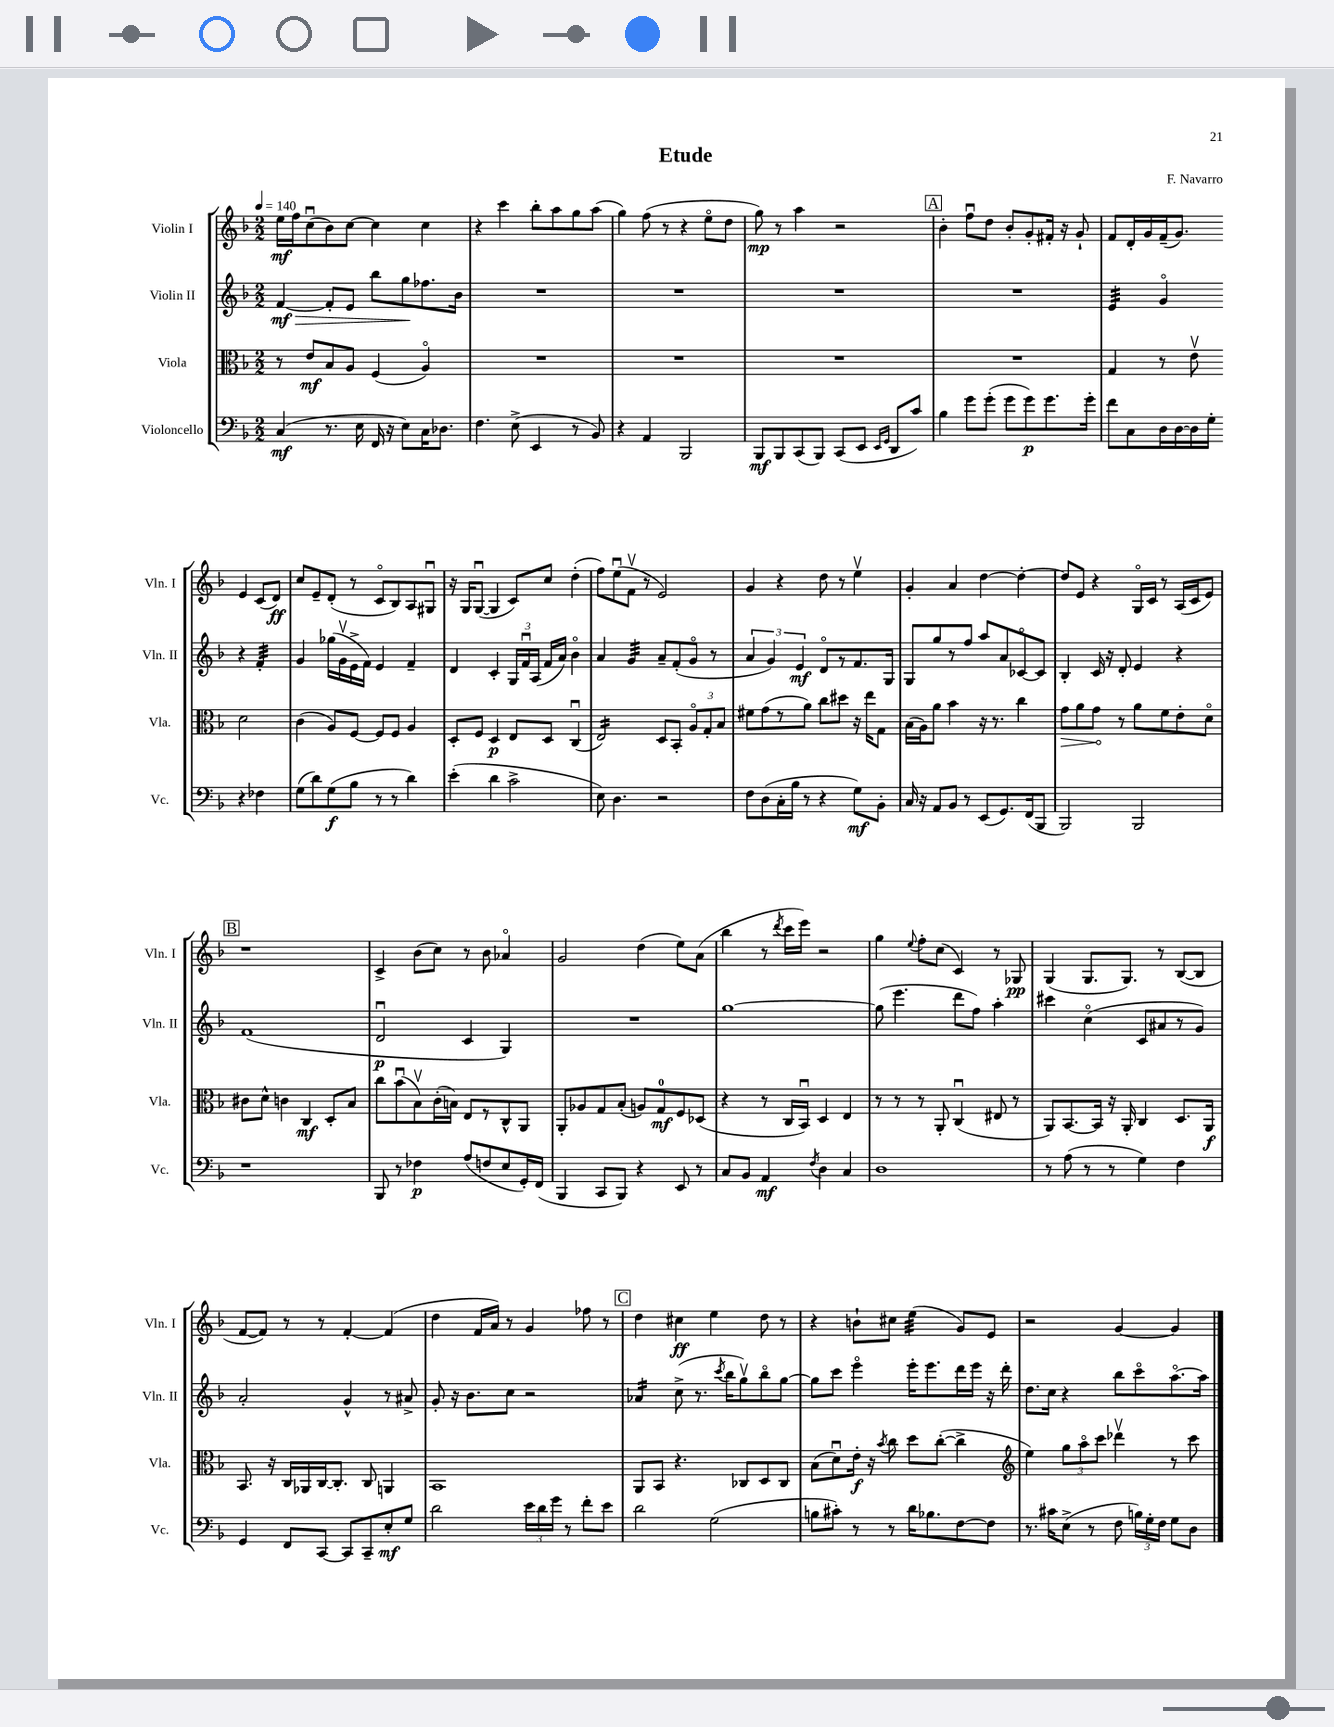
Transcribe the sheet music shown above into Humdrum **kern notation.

**kern	**kern	**kern	**kern
*staff4	*staff3	*staff2	*staff1
*clefF4	*clefC3	*clefG2	*clefG2
*k[b-]	*k[b-]	*k[b-]	*k[b-]
*M2/2	*M2/2	*M2/2	*M2/2
*MM140	*MM140	*MM140	*MM140
(4C	8r	[4f	16ee
.	.	.	16ff
.	8e	.	(8ccu
8.r	8B-	8f']	8b-)
.	8A	8e	[8cc
16E	.	.	.
16FF	(4F	8bb-	4cc]
16r	.	.	.
8E)	.	8gg	.
16C	4Ao)	8.ff-	4cc
8.D-	.	.	.
.	.	16b-	.
=	=	=	=
4.F	1r	1r	4r
.	.	.	4ccc
(8E^	.	.	.
4EE	.	.	8bb-'
.	.	.	8aa
8r	.	.	8gg
8BB-)	.	.	(8aa
=	=	=	=
4r	1r	1r	4gg)
4AA	.	.	(8ff
.	.	.	8r
2BBB-	.	.	4r
.	.	.	8eeo
.	.	.	8dd
=	=	=	=
8BBB-	1r	1r	8gg)
8BBB-	.	.	8r
(8CC	.	.	4aa
8BBB-)	.	.	.
(8CC	.	.	2r
8EE	.	.	.
16qqEE	.	.	.
16qqGG	.	.	.
8DD	.	.	.
8c)	.	.	.
=	=	=	=
4B-	1r	1r	4b-'
8g	.	.	8ffu
(8g'	.	.	8dd
8g	.	.	8b-'
8g)	.	.	8g'
8.g	.	.	16f#'
.	.	.	16r
.	.	.	8g`
16g'	.	.	.
=	=	=	=
8f	4G	4e	8f
8C	.	.	16d'
.	.	.	16g
16D	8r	4go	(16f~
[16D	.	.	8.g)
16D]	8ev	.	.
16G'	.	.	.
4r	2d	4r	4e
4F-	.	4f'	(8c
.	.	.	8d)
=	=	=	=
(8G	(4c	4g	8cc
8d)	.	.	8e~
(8G	8A)	(16gg-	(8d'
.	.	16gv	.
8B-	[8F	16e^	8r
.	.	16f)	.
8r	8F]	4e	8co
8r	8F	.	8B-)
4d)	4A	4f~	8A
.	.	.	8G#u
=	=	=	=
(4e'	8D'	4d	16r
.	.	.	16G
.	8F	.	([8Gu
4d	4D	4c'	4G]
2c^	8E	24G	8c)
.	.	24fu	.
.	.	(24A	.
.	8D	16f	8cc
.	.	16a)	.
.	(4Cu	4b-o	(4dd'
=	=	=	=
8E)	2E)	4a	8ff)
4.D	.	.	(8eeu
.	.	4g	8fv
.	.	.	8r
2r	8D	8a~	2e)
.	8BB-'	(8f'	.
.	12Ao	8go	.
.	12G'	.	.
.	.	8r	.
.	12B-	.	.
=	=	=	=
8F	8f#	6a	4g
(8D	(8g	.	.
.	.	6g)	.
16C'	8r	.	4r
16B-	.	.	.
.	.	6e	.
8r	8a)	.	.
4r	8cc	8do	8dd
.	8dd#	8r	8r
8G)	16r	8.f	4eev
.	16ee	.	.
8BB-'	8G	.	.
.	.	16G	.
=	=	=	=
16C	(16B-	8G	4g'
16r	16A)	.	.
8AA	8a	8gg	.
8BB-	4b-	8r	4a
8r	.	8ff	.
(8EE	16r	8aa	[4dd
.	8.r	.	.
8.GG)	.	8a	.
.	4cc	[8c-o	4dd'_
(16FF	.	.	.
8BBB-	.	8c-]	.
=	=	=	=
2BBB-)	8g	4B-'	8dd]
.	8a	.	8e
.	8g	16c	4r
.	.	16r	.
.	8r	8d'	.
2BBB-	8a	4e	16Go
.	.	.	16c
.	8f	.	8r
.	8e'	4r	(16A
.	.	.	16c
.	8do	.	8e)
=	=	=	=
1r	8c#	(1f	1r
.	8d^^	.	.
.	4c	.	.
.	4C	.	.
.	8D'	.	.
.	8B-	.	.
=	=	=	=
8BBB-	8cc	2du	4c^
8r	(8b-u	.	.
4F-	8B-v)	.	(8b-
.	(16c'	.	8cc)
.	16B)	.	.
(8A	8E	4c	8r
8F	8r	.	8b-
8E	8C^^	4G)	4a-o
16GG')	8AA	.	.
(16FF	.	.	.
=	=	=	=
4BBB-	8AA'	1r	2g
.	8A-	.	.
8CC	8G	.	.
8BBB-)	(8B-'	.	.
4r	8A)	.	(4dd
.	8G	.	.
8EE	8F	.	8ee)
8r	(8D-	.	(8a
=	=	=	=
8C	4r	[1gg	4bb-
8BB-	.	.	.
4AA	8r	.	8r
.	.	.	8qddd
.	16C	.	16ccc
.	16BB-u)	.	16eee)
8qF	.	.	.
4D	4D	.	2r
4C	4E	.	.
=	=	=	=
1D	8r	(8gg]	4gg
.	8r	4.eee	.
.	.	.	8qqee
.	8r	.	8ff'
.	8AA'	.	(8cc
.	(4Cu	8ddd	4c)
.	.	8ff)	.
.	8E#	4aa'	8r
.	8r	.	8G-
=	=	=	=
8r	8AA)	4ccc#	(4G
(8A	[8.BB-	.	.
8r	.	(4cco	8.G
.	16BB-]	.	.
8r	16r	.	.
.	16AA'	.	8.G)
4G)	4C	8c	.
.	.	8a#	8r
4F	8.D	8r	([8B-
.	.	8g)	8B-]
.	16AA	.	.
=	=	=	=
4GG	8.BB-	2a'	[8f
.	.	.	8f])
.	16r	.	.
8FF	16C	.	8r
.	16AA-	.	.
[8CC	[16C	.	8r
.	8.C']	.	.
8CC]	.	4g^^	[4f'
8CC~	8C	.	.
8E'	4AA	8r	(4f]
8G	.	8a#^	.
=	=	=	=
2d	1BB-	8g'	4dd
.	.	16r	.
.	.	8.b-	.
.	.	.	16f
.	.	.	16a)
.	.	8cc	8r
24e	.	2r	4g
24d	.	.	.
24g	.	.	.
8r	.	.	.
8f'	.	.	8ff-
8e	.	.	8r
=	=	=	=
2d	8AA	4a-	4dd
.	8BB-	.	.
.	4.r	(8cc^	4cc#
.	.	8.r	.
(2G	.	.	4ee
.	.	8qccc	.
.	.	16bb-	.
.	8C-	8ggv)	.
.	8D	8bb-o	8dd
.	8C-	[8gg	8r
=	=	=	=
8B	(8B-	8gg]	4r
8c#')	8du)	8ccc	.
8r	16e'	4eeeo	8b`
.	16r	.	.
.	8qb-	.	.
8r	8cc	.	8cc#
16d	8dd	16eee'	(4ee
8.B-	.	8.eee	.
.	([8cc'	.	.
[8F	4cc^]	16ddd	8g)
.	.	16eee	.
8F]	.	16r	8e
.	.	16ddd'	.
=	=	=	=
*	*clefG2	*	*
8.r	4ee)	8.dd	2r
16c#	.	16cc	.
(8E^	12gg	4r	.
.	12aao	.	.
8r	.	.	.
.	12ccc	.	.
8F	4ddd-v	8bb-	[4g
24B)	.	8ccco	.
24G'	.	.	.
24F	.	.	.
8G	8r	[8.aao	4g]
8D	8ccc	.	.
.	.	16aa]	.
==	==	==	==
*-	*-	*-	*-
